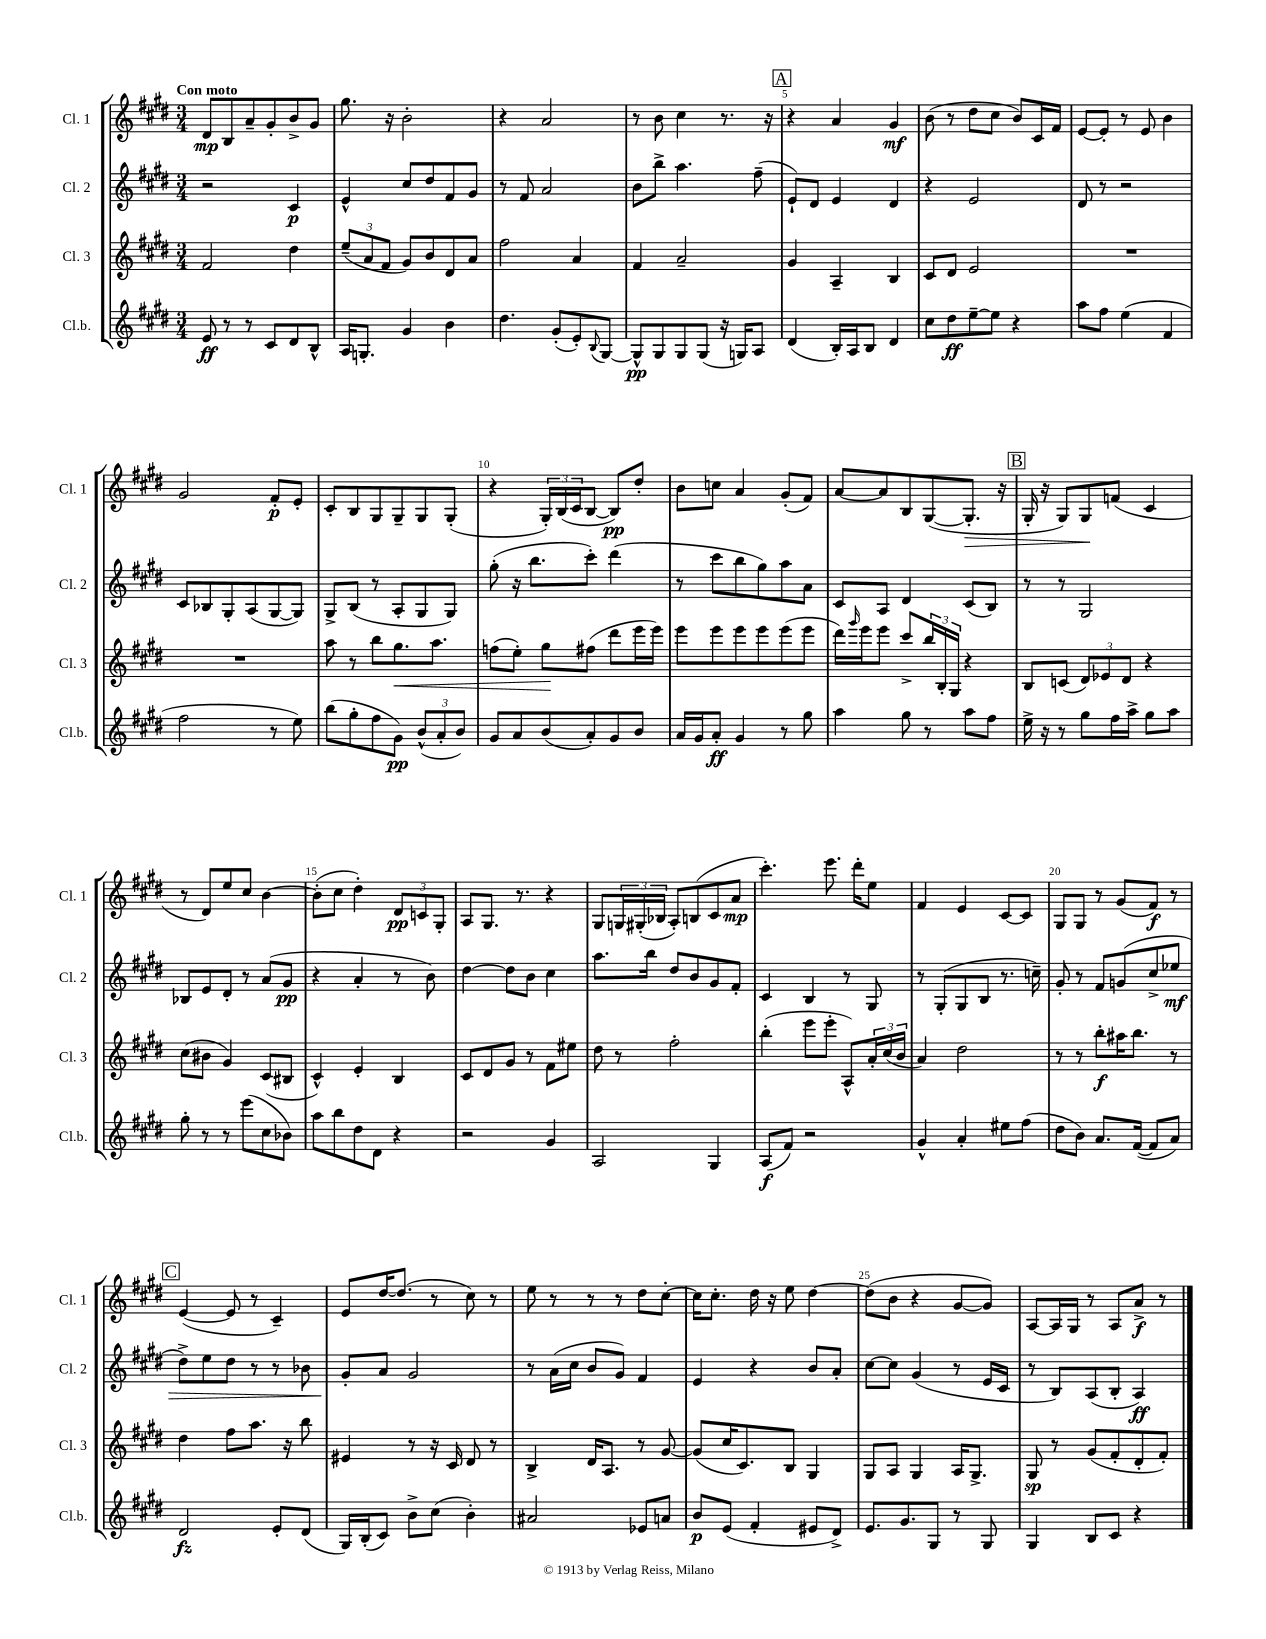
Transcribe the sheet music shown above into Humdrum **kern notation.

**kern	**dynam	**kern	**dynam	**kern	**dynam	**kern	**dynam
*part4	*part4	*part3	*part3	*part2	*part2	*part1	*part1
*staff4	*staff4	*staff3	*staff3	*staff2	*staff2	*staff1	*staff1
*I"Cl.b.	*	*I"Cl. 3	*	*I"Cl. 2	*	*I"Cl. 1	*
*I'Cl.b.	*	*I'Cl. 3	*	*I'Cl. 2	*	*I'Cl. 1	*
*clefG2	*	*clefG2	*	*clefG2	*	*clefG2	*
*k[f#c#g#d#]	*	*k[f#c#g#d#]	*	*k[f#c#g#d#]	*	*k[f#c#g#d#]	*
*M3/4	*	*M3/4	*	*M3/4	*	*M3/4	*
=1	=1	=1	=1	=1	=1	=1	=1
!	!	!	!	!	!	!LO:TX:a:B:t=Con moto	!
8e/	ff	2f#/	.	2r	.	8d#/L	mp
8r	.	.	.	.	.	8B/	.
8r	.	.	.	.	.	8a~/	.
8c#/L	.	.	.	.	.	8g#'/	.
8d#/	.	4dd#\	.	4c#/	p	8b^/	.
8B^^/J	.	.	.	.	.	8g#/J	.
=2	=2	=2	=2	=2	=2	=2	=2
16A/KL	.	(12ee~/L	.	4e^^/	.	8.gg#\	.
8.Gn'/J	.	.	.	.	.	.	.
.	.	12a/	.	.	.	.	.
.	.	12f#/J	.	.	.	.	.
.	.	.	.	.	.	16r	.
4g#/	.	8g#/L)	.	8cc#/L	.	2b'\	.
.	.	8b/	.	8dd#/	.	.	.
4b\	.	8d#/	.	8f#/	.	.	.
.	.	8a/J	.	8g#/J	.	.	.
=3	=3	=3	=3	=3	=3	=3	=3
4.dd#\	.	2ff#\	.	8r	.	4r	.
.	.	.	.	8f#/	.	.	.
.	.	.	.	2a/	.	2a/	.
(8g#'/L	.	.	.	.	.	.	.
8e'/)	.	4a/	.	.	.	.	.
8qqB/	.	.	.	.	.	.	.
[8G#/J	.	.	.	.	.	.	.
=4	=4	=4	=4	=4	=4	=4	=4
8G#^^/L]	pp	4f#/	.	8b\L	.	8r	.
8G#/	.	.	.	8bb^\J	.	8b\	.
8G#/	.	2a~/	.	4.aa\	.	4cc#\	.
(8G#/J	.	.	.	.	.	.	.
16r	.	.	.	.	.	8.r	.
16Gn/KL)	.	.	.	.	.	.	.
8A/J	.	.	.	(8ff#~\	.	.	.
.	.	.	.	.	.	16r	.
!!LO:REH:place=s1:t=A
=5	=5	=5	=5	=5	=5	=5	=5
(4d#/	.	4g#/	.	8e`/L)	.	4r	.
.	.	.	.	8d#/J	.	.	.
16B'/LL)	.	4A~/	.	4e/	.	4a/	.
16A/J	.	.	.	.	.	.	.
8B/J	.	.	.	.	.	.	.
4d#/	.	4B/	.	4d#/	.	4g#/	mf
=6	=6	=6	=6	=6	=6	=6	=6
8cc#\L	.	8c#/L	.	4r	.	(8b\	.
8dd#\	ff	8d#/J	.	.	.	8r	.
[8ee~\	.	2e/	.	2e/	.	8dd#\L	.
8ee\J]	.	.	.	.	.	8cc#\J	.
4r	.	.	.	.	.	8b/L)	.
.	.	.	.	.	.	16c#/L	.
.	.	.	.	.	.	16f#/JJ	.
=7	=7	=7	=7	=7	=7	=7	=7
8aa\L	.	2.r	.	8d#/	.	[8e/L	.
8ff#\J	.	.	.	8r	.	8e'/J]	.
(4ee\	.	.	.	2r	.	8r	.
.	.	.	.	.	.	8e/	.
4f#/	.	.	.	.	.	4b\	.
!!LO:LB:g=z
=8	=8	=8	=8	=8	=8	=8	=8
2ff#\	.	2.r	.	8c#/L	.	2g#/	.
.	.	.	.	8B-X/	.	.	.
.	.	.	.	8G#'/	.	.	.
.	.	.	.	(8A/	.	.	.
8r	.	.	.	[8G#/	.	8f#'/L	p
8ee\)	.	.	.	8G#/J])	.	8e'/J	.
=9	=9	=9	=9	=9	=9	=9	=9
(8bb\L	.	8aa\	.	8G#^/L	.	8c#'/L	.
8gg#'\	.	8r	.	(8B/J	.	8B/	.
8ff#\	.	8bb\L	.	8r	.	8G#/	.
!	!	!	!LO:HP:b	!	!	!	!
8g#\J)	pp	8.gg#\	<	8A'/L	.	8G#~/	.
(12b^^/L	.	.	.	8G#/	.	8G#/	.
.	.	8.aa\J	.	.	.	.	.
12a'/	.	.	.	.	.	.	.
.	.	.	.	8G#/J)	.	(8G#'/J	.
12b/J)	.	.	.	.	.	.	.
=10	=10	=10	=10	=10	=10	=10	=10
8g#/L	.	(8ffn\L	.	(8gg#'\	.	4r	.
8a/	.	8ee'\J)	.	16r	.	.	.
.	.	.	.	8.bb\L	.	.	.
(8b/	.	8gg#\L	.	.	.	24G#'/LL)	.
.	.	.	.	.	.	(24B/	.
.	.	.	.	.	.	24c#/J	.
8a'/)	.	(8ff#X\J	[	8ccc#'\J)	.	[8B/J	.
8g#/	.	8ddd#\L	.	(4ddd#\	.	8B/L])	pp
8b/J	.	16eee\L	.	.	.	8dd#'/J	.
.	.	16eee\JJ)	.	.	.	.	.
=11	=11	=11	=11	=11	=11	=11	=11
16a/LL	.	8eee\L	.	8r	.	8b\L	.
16g#/J	.	.	.	.	.	.	.
8a'/J	ff	8eee\	.	8ccc#\L	.	8ccn\J	.
4g#/	.	8eee\	.	8bb\	.	4a/	.
.	.	8eee\	.	8gg#\)	.	.	.
8r	.	(8eee\	.	8aa\	.	(8g#'/L	.
8gg#\	.	8eee\J	.	8a\J	.	8f#/J)	.
=12	=12	=12	=12	=12	=12	=12	=12
4aa\	.	16ddd#\LL)	.	8c#/L	.	[8a/L	.
.	.	16qqggg#/	.	.	.	.	.
.	.	16eee\J	.	.	.	.	.
.	.	8eee\J	.	8A/J	.	8a/]	.
8gg#\	.	8ccc#^/L	.	4d#/	.	8B/	.
8r	.	24bb/L	.	.	.	([8G#/	.
.	.	24B'/	.	.	.	.	.
.	.	24G#/JJ	.	.	.	.	.
!	!	!	!	!	!	!	!LO:HP:b
8aa\L	.	4r	.	(8c#/L	.	8.G#'/J]	>
8ff#\J	.	.	.	8B/J)	.	.	.
.	.	.	.	.	.	16r	.
!!LO:REH:place=s1:t=B
=13	=13	=13	=13	=13	=13	=13	=13
16ee^\	.	8B/L	.	8r	.	16G#'/	.
16r	.	.	.	.	.	16r	.
8r	.	(8cn/J	.	8r	.	8G#/L)	.
8gg#\L	.	12d#/L)	.	2G#/	.	8G#/	.
.	.	12e-X/	.	.	.	.	.
16ff#\L	.	.	.	.	.	(8fn/J	]
.	.	12d#/J	.	.	.	.	.
16aa^\JJ	.	.	.	.	.	.	.
8gg#\L	.	4r	.	.	.	4c#/	.
8aa\J	.	.	.	.	.	.	.
!!LO:LB:g=z
=14	=14	=14	=14	=14	=14	=14	=14
8gg#'\	.	(8cc#\L	.	8B-X/L	.	8r	.
8r	.	8b#X\J	.	8e/	.	8d#/L)	.
8r	.	4g#/)	.	8d#'/J	.	8ee/	.
(8eee\L	.	.	.	8r	.	8cc#/J	.
8cc#\	.	(8c#/L	.	(8a/L	.	[4b\	.
8b-X\J)	.	8B#X/J	.	8g#/J	pp	.	.
=15	=15	=15	=15	=15	=15	=15	=15
8aa\L	.	4c#^^/)	.	4r	.	(8b'\L]	.
8bb\	.	.	.	.	.	8cc#\J	.
8dd#\	.	4e'/	.	4a'/	.	4dd#'\)	.
8d#\J	.	.	.	.	.	.	.
4r	.	4B/	.	8r	.	12d#/L	pp
.	.	.	.	.	.	12cn/	.
.	.	.	.	8b\)	.	.	.
.	.	.	.	.	.	12G#'/J	.
=16	=16	=16	=16	=16	=16	=16	=16
2r	.	8c#/L	.	[4dd#\	.	8A/L	.
.	.	8d#/	.	.	.	8.G#/J	.
.	.	8g#/J	.	8dd#\L]	.	.	.
.	.	.	.	.	.	8.r	.
.	.	8r	.	8b\J	.	.	.
4g#/	.	8f#\L	.	4cc#\	.	4r	.
.	.	8ee#X\J	.	.	.	.	.
=17	=17	=17	=17	=17	=17	=17	=17
2A/	.	8dd#\	.	8.aa\L	.	8G#/L	.
.	.	8r	.	.	.	24Gn/L	.
.	.	.	.	.	.	(24G#X'/	.
.	.	.	.	16bb\Jk	.	.	.
.	.	.	.	.	.	24B-X/JJ	.
.	.	2ff#'\	.	8dd#/L	.	8A'/L)	.
.	.	.	.	8b/	.	(8Bn/	.
4G#/	.	.	.	8g#/	.	8c#/	.
.	.	.	.	8f#'/J	.	8a/J	mp
=18	=18	=18	=18	=18	=18	=18	=18
(8A/L	f	(4bb'\	.	4c#/	.	4.ccc#'\)	.
8f#/J)	.	.	.	.	.	.	.
2r	.	8eee\L	.	4B/	.	.	.
.	.	8eee'\J	.	.	.	8.eee\	.
.	.	8A^^/L)	.	8r	.	.	.
.	.	.	.	.	.	16ddd#'\KL	.
.	.	24a'/L	.	8G#/	.	8ee\J	.
.	.	(24cc#/	.	.	.	.	.
.	.	24b/JJ	.	.	.	.	.
=19	=19	=19	=19	=19	=19	=19	=19
4g#^^/	.	4a/)	.	8r	.	4f#/	.
.	.	.	.	(8G#'/L	.	.	.
4a'/	.	2dd#\	.	8G#/	.	4e/	.
.	.	.	.	8B/J	.	.	.
8ee#X\L	.	.	.	8.r	.	[8c#/L	.
(8ff#\J	.	.	.	.	.	8c#/J]	.
.	.	.	.	16ccn~\)	.	.	.
=20	=20	=20	=20	=20	=20	=20	=20
8dd#\L	.	8r	.	8g#'/	.	8G#/L	.
8b\J)	.	8r	.	8r	.	8G#/J	.
8.a/L	.	8bb'\L	f	8f#/L	.	8r	.
.	.	16aa#X\K	.	(8gn/	.	(8g#/L	.
([16f#/Jk	.	8.bb\J	.	.	.	.	.
8f#/L]	.	.	.	8cc#^/	.	8f#/J)	f
!	!	!	!	!	!LO:HP:b	!	!
8a/J)	.	8r	.	8ee-X/J	> mf	8r	.
!!LO:LB:g=z
!!LO:REH:place=s1:t=C
=21	=21	=21	=21	=21	=21	=21	=21
2d#/	fz	4dd#\	.	8dd#^\L)	.	([4e/	.
.	.	.	.	8ee\	.	.	.
.	.	8ff#\L	.	8dd#\J	.	8e/]	.
.	.	8.aa\J	.	8r	.	8r	.
8e'/L	.	.	.	8r	.	4c#~/)	.
.	.	16r	.	.	.	.	.
(8d#/J	.	8bb\	.	8b-X\	.	.	.
=22	=22	=22	=22	=22	=22	=22	=22
16G#/LL)	.	4e#X/	.	8g#'/L	.	8e/L	.
(16B'/J	.	.	.	.	.	.	.
8c#/J)	.	.	.	8a/J	]	[16dd#/K	.
.	.	.	.	.	.	(8.dd#/J]	.
8b^\L	.	8r	.	2g#/	.	.	.
(8cc#\J	.	16r	.	.	.	8r	.
.	.	16c#/	.	.	.	.	.
4b'\)	.	8d#/	.	.	.	8cc#\)	.
.	.	8r	.	.	.	8r	.
=23	=23	=23	=23	=23	=23	=23	=23
2a#X/	.	4B^/	.	8r	.	8ee\	.
.	.	.	.	(16a\LL	.	8r	.
.	.	.	.	16cc#\JJ	.	.	.
.	.	16d#/KL	.	8b/L	.	8r	.
.	.	8.A/J	.	.	.	.	.
.	.	.	.	8g#/J)	.	8r	.
8e-X/L	.	8r	.	4f#/	.	8dd#\L	.
8an/J	.	[8g#/	.	.	.	[8cc#'\J	.
=24	=24	=24	=24	=24	=24	=24	=24
8b/L	p	(8g#/L]	.	4e/	.	16cc#\KL]	.
.	.	.	.	.	.	8.cc#'\J	.
(8e/J	.	16cc#/K	.	.	.	.	.
.	.	8.c#/)	.	.	.	.	.
4f#'/	.	.	.	4r	.	16dd#\	.
.	.	.	.	.	.	16r	.
.	.	8B/J	.	.	.	8ee\	.
8e#X/L	.	4G#/	.	8b/L	.	[4dd#\	.
8d#^/J)	.	.	.	8a'/J	.	.	.
=25	=25	=25	=25	=25	=25	=25	=25
8.e/L	.	8G#/L	.	[8cc#\L	.	(8dd#\L]	.
.	.	8A/J	.	8cc#\J]	.	8b\J	.
8.g#/	.	.	.	.	.	.	.
.	.	4G#/	.	(4g#/	.	4r	.
8G#/J	.	.	.	.	.	.	.
8r	.	16A/KL	.	8r	.	[8g#/L	.
.	.	8.G#^/J	.	.	.	.	.
8G#/	.	.	.	16e/LL	.	8g#/J])	.
.	.	.	.	16c#/JJ	.	.	.
=26	=26	=26	=26	=26	=26	=26	=26
4G#/	.	8G#/	sp	8r	.	[8A/L	.
.	.	8r	.	8B/L)	.	16A/L]	.
.	.	.	.	.	.	16G#/JJ	.
8B/L	.	(8g#/L	.	(8A/	.	8r	.
8c#/J	.	8f#'/	.	8B'/J	.	8A/L	.
4r	.	8d#'/	.	4A/)	ff	8a^/J	f
.	.	8f#'/J)	.	.	.	8r	.
==	==	==	==	==	==	==	==
*-	*-	*-	*-	*-	*-	*-	*-
